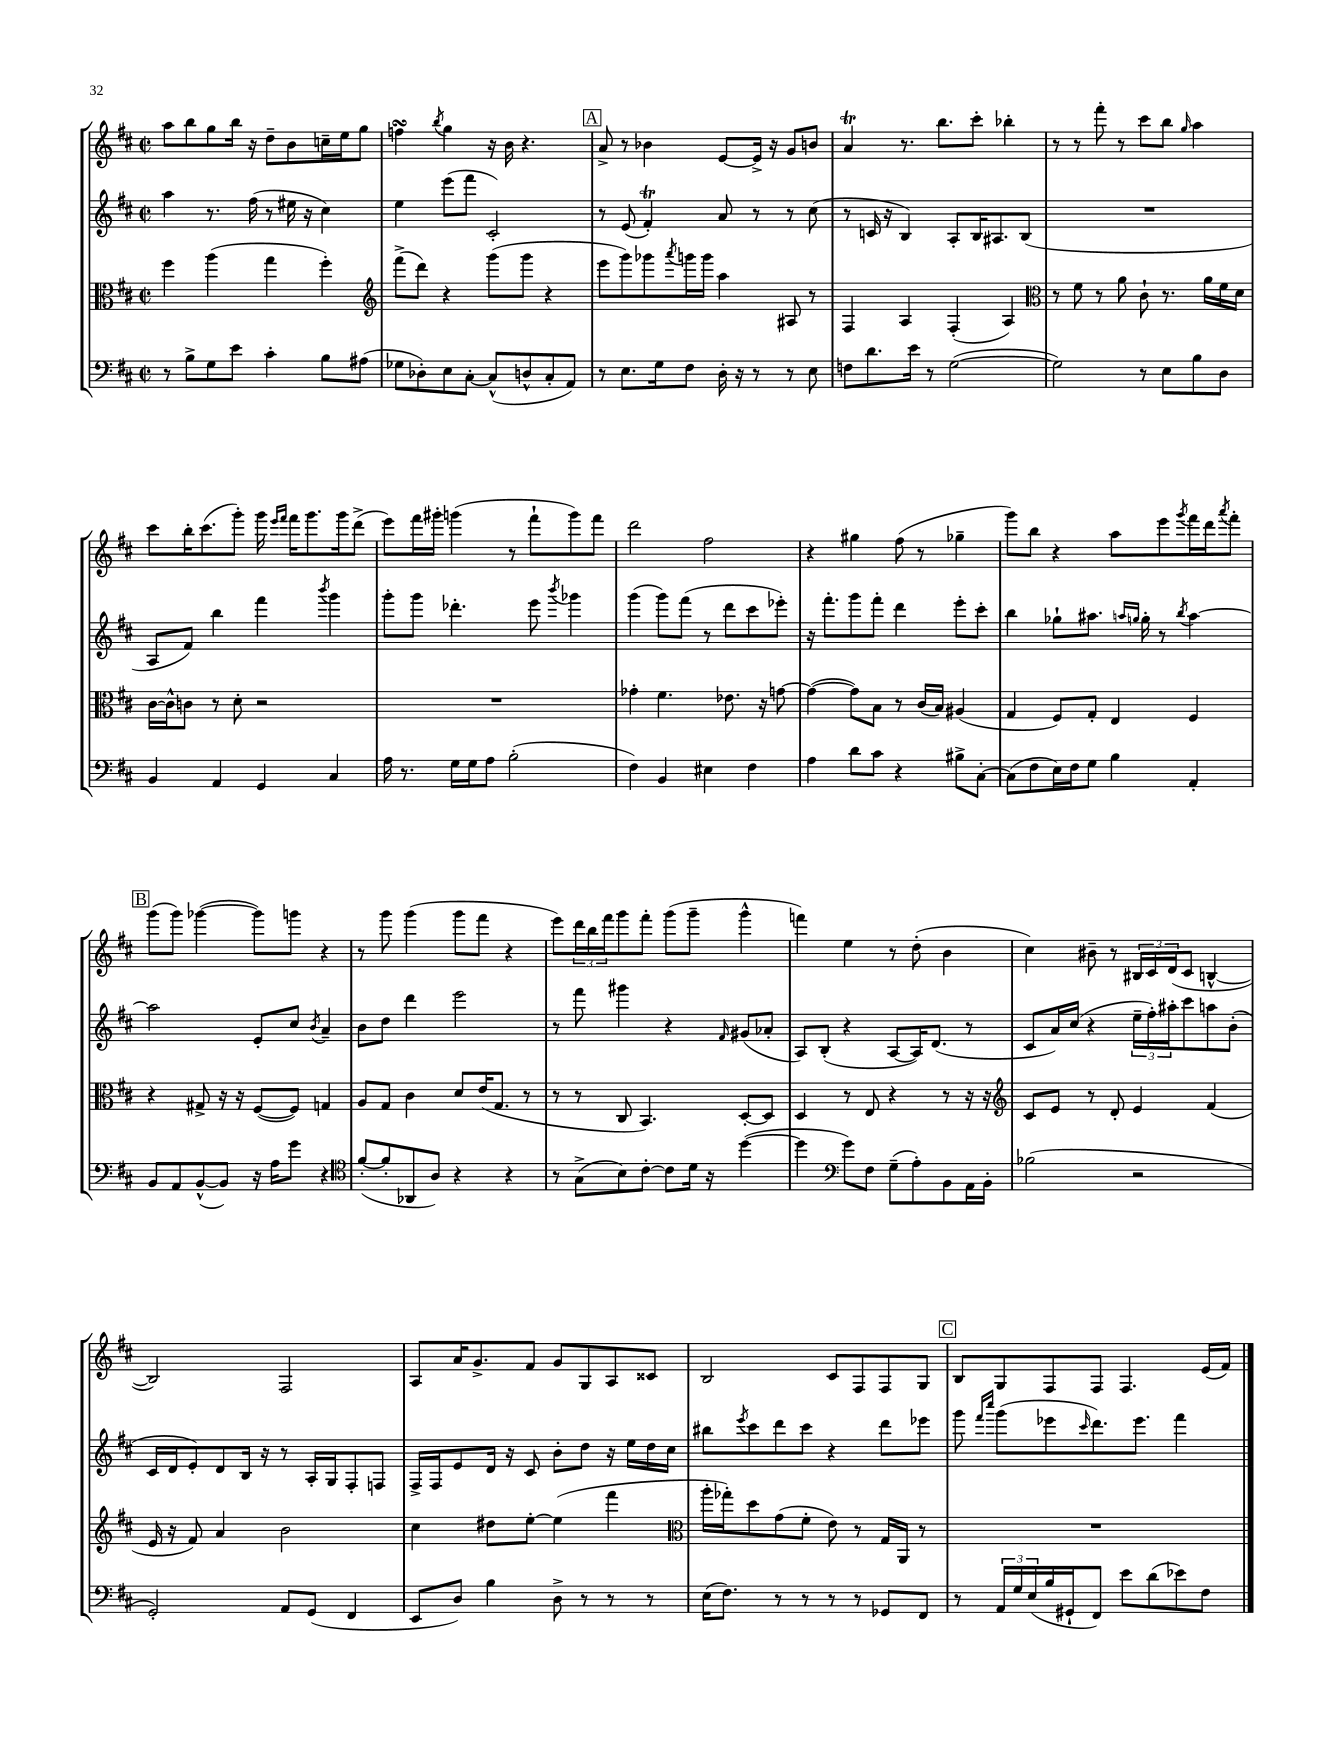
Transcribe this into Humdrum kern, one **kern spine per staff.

**kern	**kern	**kern	**kern
*staff4	*staff3	*staff2	*staff1
*clefF4	*clefC3	*clefG2	*clefG2
*k[f#c#]	*k[f#c#]	*k[f#c#]	*k[f#c#]
*M2/2	*M2/2	*M2/2	*M2/2
*met(c|)	*met(c|)	*met(c|)	*met(c|)
8r	4ff#	4aa	8aa
8B^	.	.	8bb
8G	(4aa	8.r	8gg
8e	.	.	16bb
.	.	(16ff#	16r
4c#'	4gg	8r	8dd~
.	.	16ee#	8b
.	.	16r	.
8B	4ff#')	4cc#)	16cc~
.	.	.	16ee
(8A#	.	.	8gg
=	=	=	=
*	*clefG2	*	*
8G-	(8fff#^	4ee	4ff
8D-')	8ddd)	.	.
.	.	.	8qbb
8E	4r	(8eee	4gg
[8C#'	.	8fff#	.
(8C#^^]	(8ggg	2c#')	16r
.	.	.	16b
8D^^	8ggg	.	4.r
8C#'	4r	.	.
8AA)	.	.	.
=	=	=	=
8r	8eee	8r	8a^
8.E	8ggg)	(8e	8r
.	8ggg-	4f#')	4b-
16G	.	.	.
.	8qaaa	.	.
8F#	16ggg	.	.
.	16ggg	.	.
16D'	4aa	8a	[8e
16r	.	.	.
8r	.	8r	16e^]
.	.	.	16r
8r	8A#	8r	8g
8E	8r	(8cc#	8b
=	=	=	=
8F	4F#	8r	4a
8.d	.	16c	.
.	.	16r	.
.	4A	4B)	8.r
16e	.	.	.
8r	.	.	.
.	.	.	8.bb
([2G	(4F#'	8A'	.
.	.	16B	8ccc#'
.	.	8.A#	.
.	4A)	.	4bb-'
.	.	(8B	.
=	=	=	=
*	*clefC3	*	*
2G])	8r	1r	8r
.	8f#	.	8r
.	8r	.	8fff#'
.	8a	.	8r
8r	8c#`	.	8ccc#
8E	8.r	.	8bb
.	.	.	16qqgg
8B	.	.	4aa
.	16a	.	.
8D	16f#	.	.
.	16d	.	.
=	=	=	=
4BB	[16c#	8A	8ccc#
.	16c#^^]	.	.
.	8c	8f#)	16bb'
.	.	.	(8.ccc#
4AA	8r	4bb	.
.	8d'	.	8ggg')
4GG	2r	4fff#	16ggg
.	.	.	16qqeee
.	.	.	16qqfff#
.	.	.	16fff#
.	.	.	8.ggg
.	.	8qbbb	.
4C#	.	4ggg	.
.	.	.	16ggg
.	.	.	(8ddd^
=	=	=	=
16A	1r	8ggg'	8eee)
8.r	.	.	.
.	.	8ggg	16fff#
.	.	.	16ggg#'
16G	.	4.ddd-'	(4ggg
16G	.	.	.
8A	.	.	.
(2B'	.	.	8r
.	.	8eee	8fff#`
.	.	8qbbb	.
.	.	4ggg-	8ggg)
.	.	.	8fff#
=	=	=	=
4F#)	4g-'	(4ggg	2ddd
4BB	4.f#	8ggg)	.
.	.	(8fff#	.
4E#	.	8r	2ff#
.	8.e-	8ddd	.
4F#	.	8ccc#	.
.	16r	.	.
.	[8g	8eee-')	.
=	=	=	=
4A	(4g_	16r	4r
.	.	8.fff#'	.
8d	8g])	8ggg	4gg#
8c#	8B	8fff#'	.
4r	8r	4ddd	(8ff#
.	(16c#	.	8r
.	16B)	.	.
8B#^	(4A#	8eee'	4gg-~
[8C#'	.	8ccc#'	.
=	=	=	=
(8C#]	4G	4bb	8ggg)
8F#	.	.	8bb
16E)	8F#)	8gg-`	4r
16F#	.	.	.
8G	8G'	8.aa#	.
4B	4E	.	8aa
.	.	16qqaa	.
.	.	16qqgg	.
.	.	16gg'	.
.	.	8r	8eee
.	.	8qbb	8qggg
4AA'	4F#	[4aa	16fff#
.	.	.	16ddd
.	.	.	8qaaa
.	.	.	8fff#'
=	=	=	=
8BB	4r	2aa]	(8ggg
8AA	.	.	8ggg)
([8BB^^	8G#^	.	([4ggg-
8BB])	16r	.	.
.	16r	.	.
16r	([8F#	8e'	8ggg-])
16A	.	.	.
8g	8F#])	8cc#	8ggg
.	.	8qb	.
4r	4G	4a~	4r
=	=	=	=
*clefC4	*	*	*
([8f#'	8A	8b	8r
8f#']	8G	8dd	8ggg
8AA-	4c#	4ddd	(4ggg
8A)	.	.	.
4r	8d	2eee	8ggg
.	(16e	.	8fff#
.	8.G	.	.
4r	.	.	4r
.	8r	.	.
=	=	=	=
8r	8r	8r	8eee)
(8G^	8r	8fff#	24ddd
.	.	.	24bb
.	.	.	24fff#
8B)	8C#	4ggg#	8ggg
[8c#'	4.BB)	.	8fff#'
8c#]	.	4r	(8ggg
16d	.	.	8ggg~
16r	.	.	.
.	.	16qqf#	.
([4dd	[8D'	(8g#	4ggg^^
.	8D]	8a-'	.
=	=	=	=
4dd]	4D	8A)	4fff)
.	.	(8B'	.
*clefF4	*	*	*
8g)	8r	4r	4ee
8F#	8E	.	.
(8G~	4r	[8A	8r
8A')	.	16A])	(8dd'
.	.	(8.d	.
8BB	8r	.	4b
16AA	16r	8r	.
16BB'	16r	.	.
=	=	=	=
*	*clefG2	*	*
(2B-	8c#	8c#	4cc#)
.	8e	16a)	.
.	.	(16cc#	.
.	8r	4r	8b#~
.	8d'	.	8r
2r	4e	24ee~	24B#
.	.	24ff#')	24c#
.	.	24aa#'	(24d
.	.	8ccc#	8c#
.	(4f#	8aa	[4B^^
.	.	(8b'	.
=	=	=	=
2GG')	16e	16c#	2B])
.	16r	16d	.
.	8f#)	8e')	.
.	4a	8d	.
.	.	16B	.
.	.	16r	.
8AA	2b	8r	2F#
(8GG	.	16A'	.
.	.	16G	.
4FF#	.	8F#'	.
.	.	8F	.
=	=	=	=
8EE	4cc#	16F#^	8A
.	.	16F#	.
8D)	.	8e	16a
.	.	.	8.g^
4B	8dd#	16d	.
.	.	16r	.
.	[8ee'	8c#	8f#
8D^	(4ee]	8b'	8g
8r	.	8dd	8G
8r	4fff#	16r	8A
.	.	16ee	.
8r	.	16dd	8c##
.	.	16cc#	.
=	=	=	=
*	*clefC3	*	*
(16E	16aa'	8bb#	2B
8.F#)	16gg-')	.	.
.	.	8qeee	.
.	8dd	8ccc#	.
8r	(8g	8ddd	.
8r	8f#'	8ccc#	.
8r	8e)	4r	8c#
8r	8r	.	8F#
8GG-	16G	8ddd	8F#
.	16AA	.	.
8FF#	8r	8eee-	8G
=	=	=	=
8r	1r	8ggg	8B
.	.	16qqfff#	.
.	.	16qqcccc#	.
24AA	.	(8ggg	8G
24G	.	.	.
(24E	.	.	.
16B	.	8eee-	8F#
16GG#`	.	.	.
.	.	16qqccc#	.
8FF#)	.	8.ddd)	8F#
8e	.	.	4.F#
.	.	8.eee-	.
(8d	.	.	.
8e-)	.	4fff#	.
8F#	.	.	(16e
.	.	.	16f#)
==	==	==	==
*-	*-	*-	*-
